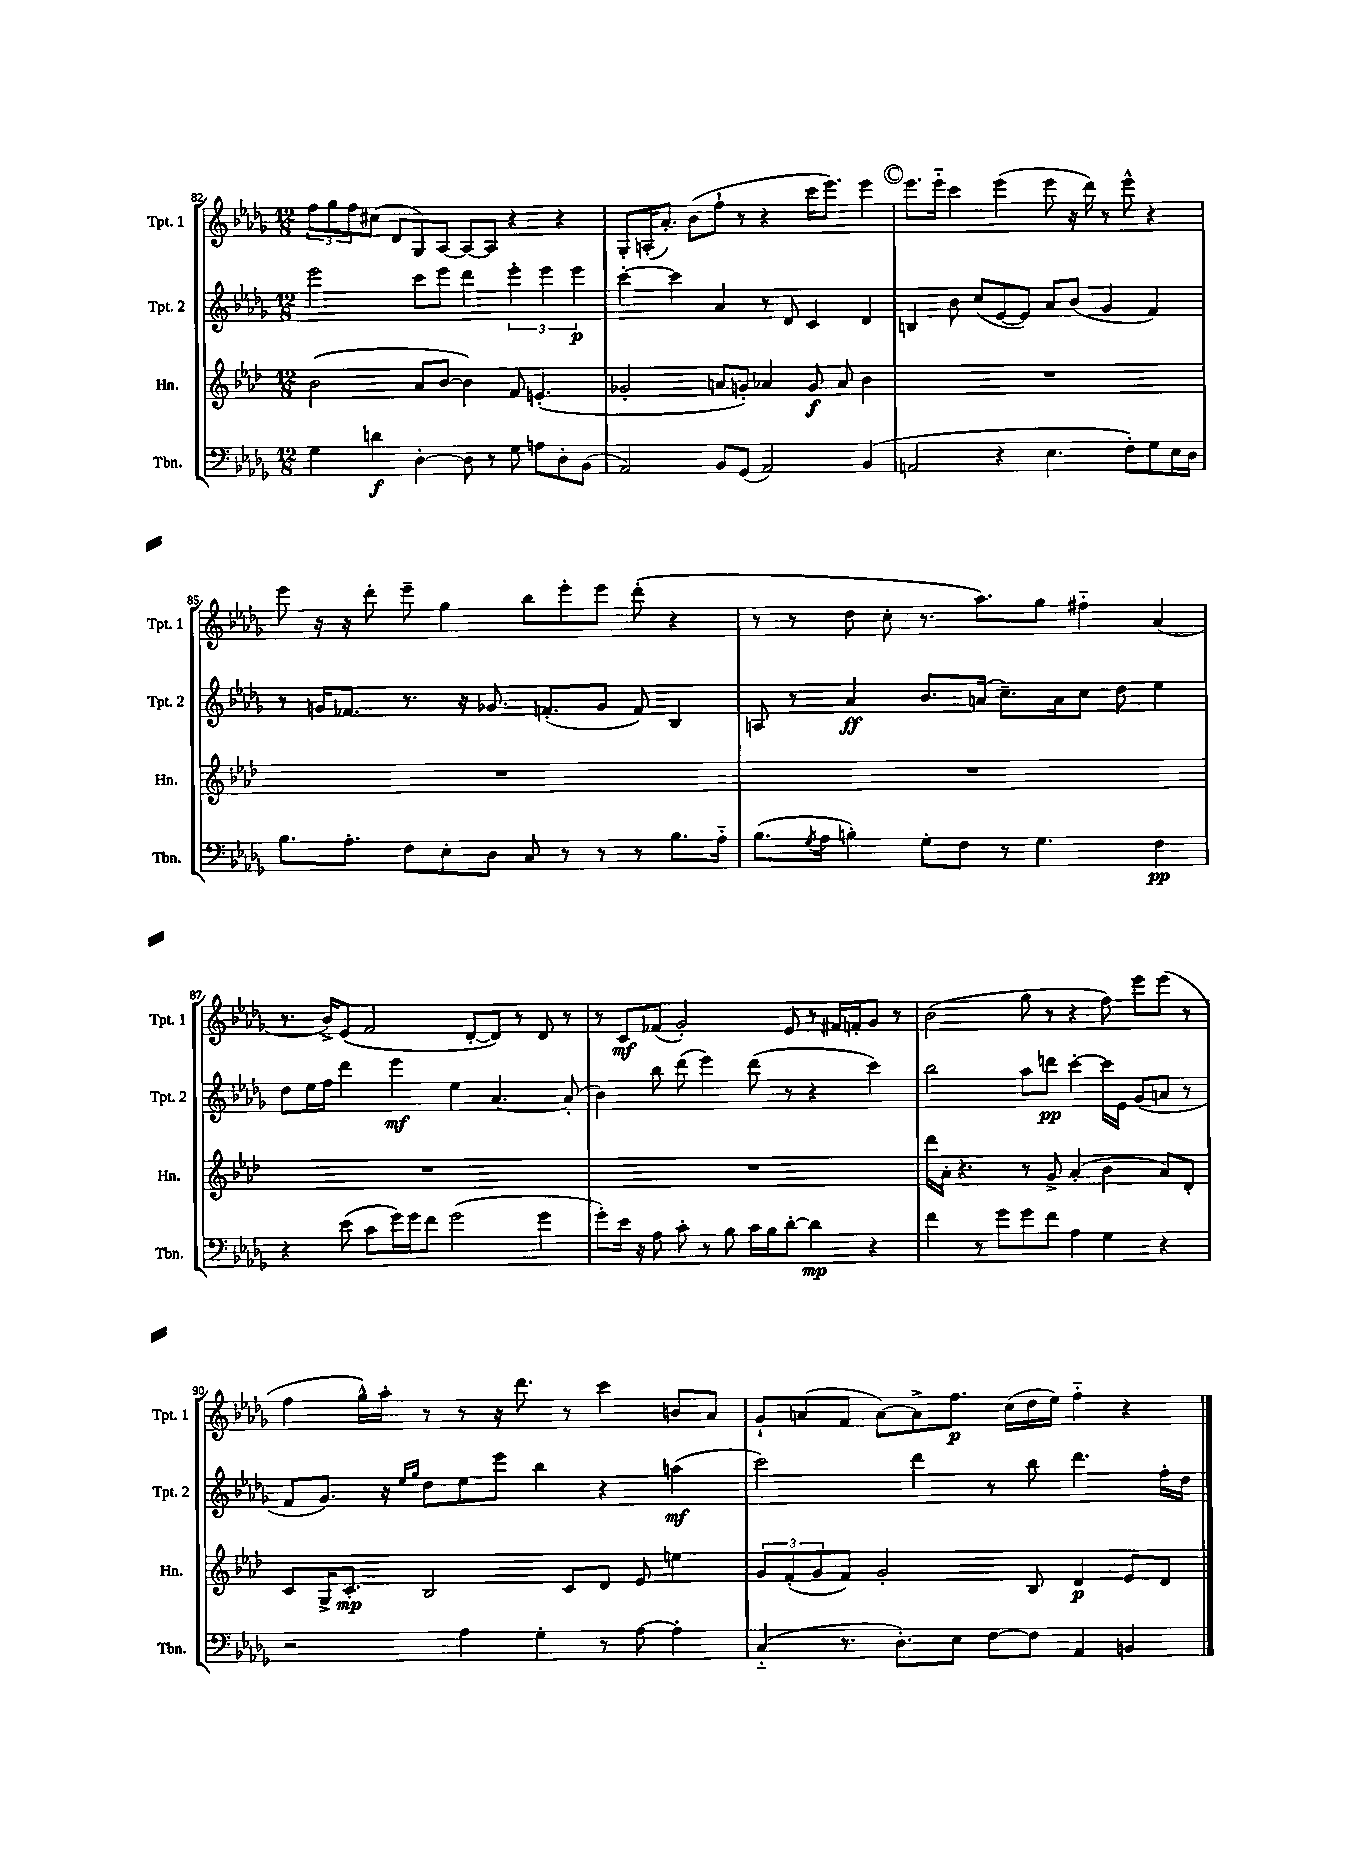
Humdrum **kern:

**kern	**kern	**kern	**kern
*staff4	*staff3	*staff2	*staff1
*clefF4	*clefG2	*clefG2	*clefG2
*k[b-e-a-d-g-]	*k[b-e-a-d-]	*k[b-e-a-d-g-]	*k[b-e-a-d-g-]
*M12/8	*M12/8	*M12/8	*M12/8
4G-	(2b-	2eee-	12ff
.	.	.	12gg-
.	.	.	12ff
4d	.	.	(8cc#
.	.	.	8d-
[4D-'	8a-	8ccc	8G-)
.	[8b-	8eee-	[8A-
8D-]	4b-])	4ddd-	8A-_
8r	.	.	8A-]
8G-	8f	6eee-'	4r
8A	(4.e'	.	.
.	.	6eee-	.
8D-'	.	.	4r
.	.	6eee-	.
(8BB-	.	.	.
=	=	=	=
2AA-)	2g-'	[4ccc'	8G-'
.	.	.	(16A'
.	.	.	8.a-')
.	.	4ccc]	.
.	.	.	(8b-
8BB-	8a	4a-	8ff`
(8GG-	8g')	.	8r
2AA-)	4a-	8r	4r
.	.	8d-	.
.	8g	4c	16ccc
.	.	.	8.eee-)
.	8a-	.	.
(4BB-	4b-	4d-	4eee-
=	=	=	=
2AA	1.r	4B	8.eee-
.	.	.	16eee-'~
.	.	8b-	4ccc
.	.	(8cc	.
4r	.	[8e-	(4eee-
.	.	8e-])	.
4.E-	.	8a-	8eee-
.	.	(8b-	16r
.	.	.	16ddd-)
.	.	4g-	8r
8F')	.	.	8eee-^^
8G-	.	4f)	4r
16E-	.	.	.
16D-	.	.	.
=	=	=	=
8.B-	1.r	8r	8eee-
.	.	16g	16r
8.A-'	.	8.f-	16r
.	.	.	8ddd-'
8F	.	8.r	8eee-~
8E-'	.	.	4gg-
.	.	16r	.
8D-	.	8.g-	.
8C	.	.	8bb-
.	.	(8.f'	.
8r	.	.	8eee-'
8r	.	8g-	8eee-
8r	.	8f)	(8ddd-'
8.B-	.	4B-	4r
16A-'~	.	.	.
=	=	=	=
(8.B-	1.r	8A	8r
.	.	8r	8r
8qG-	.	.	.
16A-	.	.	.
4B')	.	4a-	8dd-
.	.	.	8cc'
8G-'	.	8.b-	8.r
8F	.	.	.
.	.	(16a	8.aa-)
8r	.	8.cc~)	.
4.G-	.	.	8gg-
.	.	16a	.
.	.	8cc	4ff#'~
.	.	8dd-	.
4F	.	4ee-	(4a-
=	=	=	=
4r	1.r	8dd-	8.r
.	.	16ee-	.
.	.	16ff	16b-^)
(8e-	.	4ddd-	(8e-
8c	.	.	2f
16g-)	.	4eee-	.
16g-	.	.	.
8f	.	.	.
(2g-	.	4ee-	.
.	.	.	[8d-'
.	.	[4.a-	8d-])
.	.	.	8r
4g-	.	.	8d-
.	.	(8a-']	8r
=	=	=	=
8g-')	1.r	4b-)	8r
16e-	.	.	8c
16r	.	.	.
8A-	.	8bb-	(8f-
8c'	.	(8ddd-	2g-')
8r	.	4eee-)	.
8B-	.	.	.
16c	.	(8ddd-	.
16B-	.	.	.
[8d-'	.	8r	8e-
4d-]	.	4r	8r
.	.	.	16f#
.	.	.	16f'
4r	.	4ccc)	8g-
.	.	.	8r
=	=	=	=
4f	16ddd-	2bb-	(2b-
.	16a-'	.	.
.	4.r	.	.
8r	.	.	.
8g-	.	.	.
8g-	8r	8aa-	8gg-
8f	8g^	8ddd	8r
4A-	(4a-'	[4ccc'	4r
4G-	4b-	16ccc]	8ff)
.	.	16e-	.
.	.	(8g-	8eee-
4r	8a-)	8a	(8eee-
.	8d-'	8r	8r
=	=	=	=
2r	8c	8f	4ff
.	16G^	8.g-)	.
.	8.c'	.	.
.	.	.	16gg-^^)
.	.	16r	16aa-'
.	.	16qqee-	.
.	.	16qqgg-	.
.	2B-	8dd-	8r
4A-	.	8ee-	8r
.	.	8eee-	16r
.	.	.	8.ddd-
4G-'	.	4bb-	.
.	8c	.	8r
8r	8d-	4r	4ccc
[8A-	8e-	.	.
4A-']	4ee	(4aa	8b
.	.	.	8a-
=	=	=	=
(4C'~	12g	2ccc)	8g-`
.	(12f'	.	.
.	.	.	(8a
.	12g	.	.
8.r	8f)	.	8f
.	2g'	.	[8a)
8.D-')	.	.	.
.	.	4ddd-	8a^]
8E-	.	.	8.ff
[8F	.	8r	.
.	.	.	(16cc
8F]	8B-	8bb-	16dd-
.	.	.	16ee-)
4AA-	4d-	4.ddd-	4ff'~
4BB	8e-	.	4r
.	8d-	16ff'	.
.	.	16dd-	.
==	==	==	==
*-	*-	*-	*-
